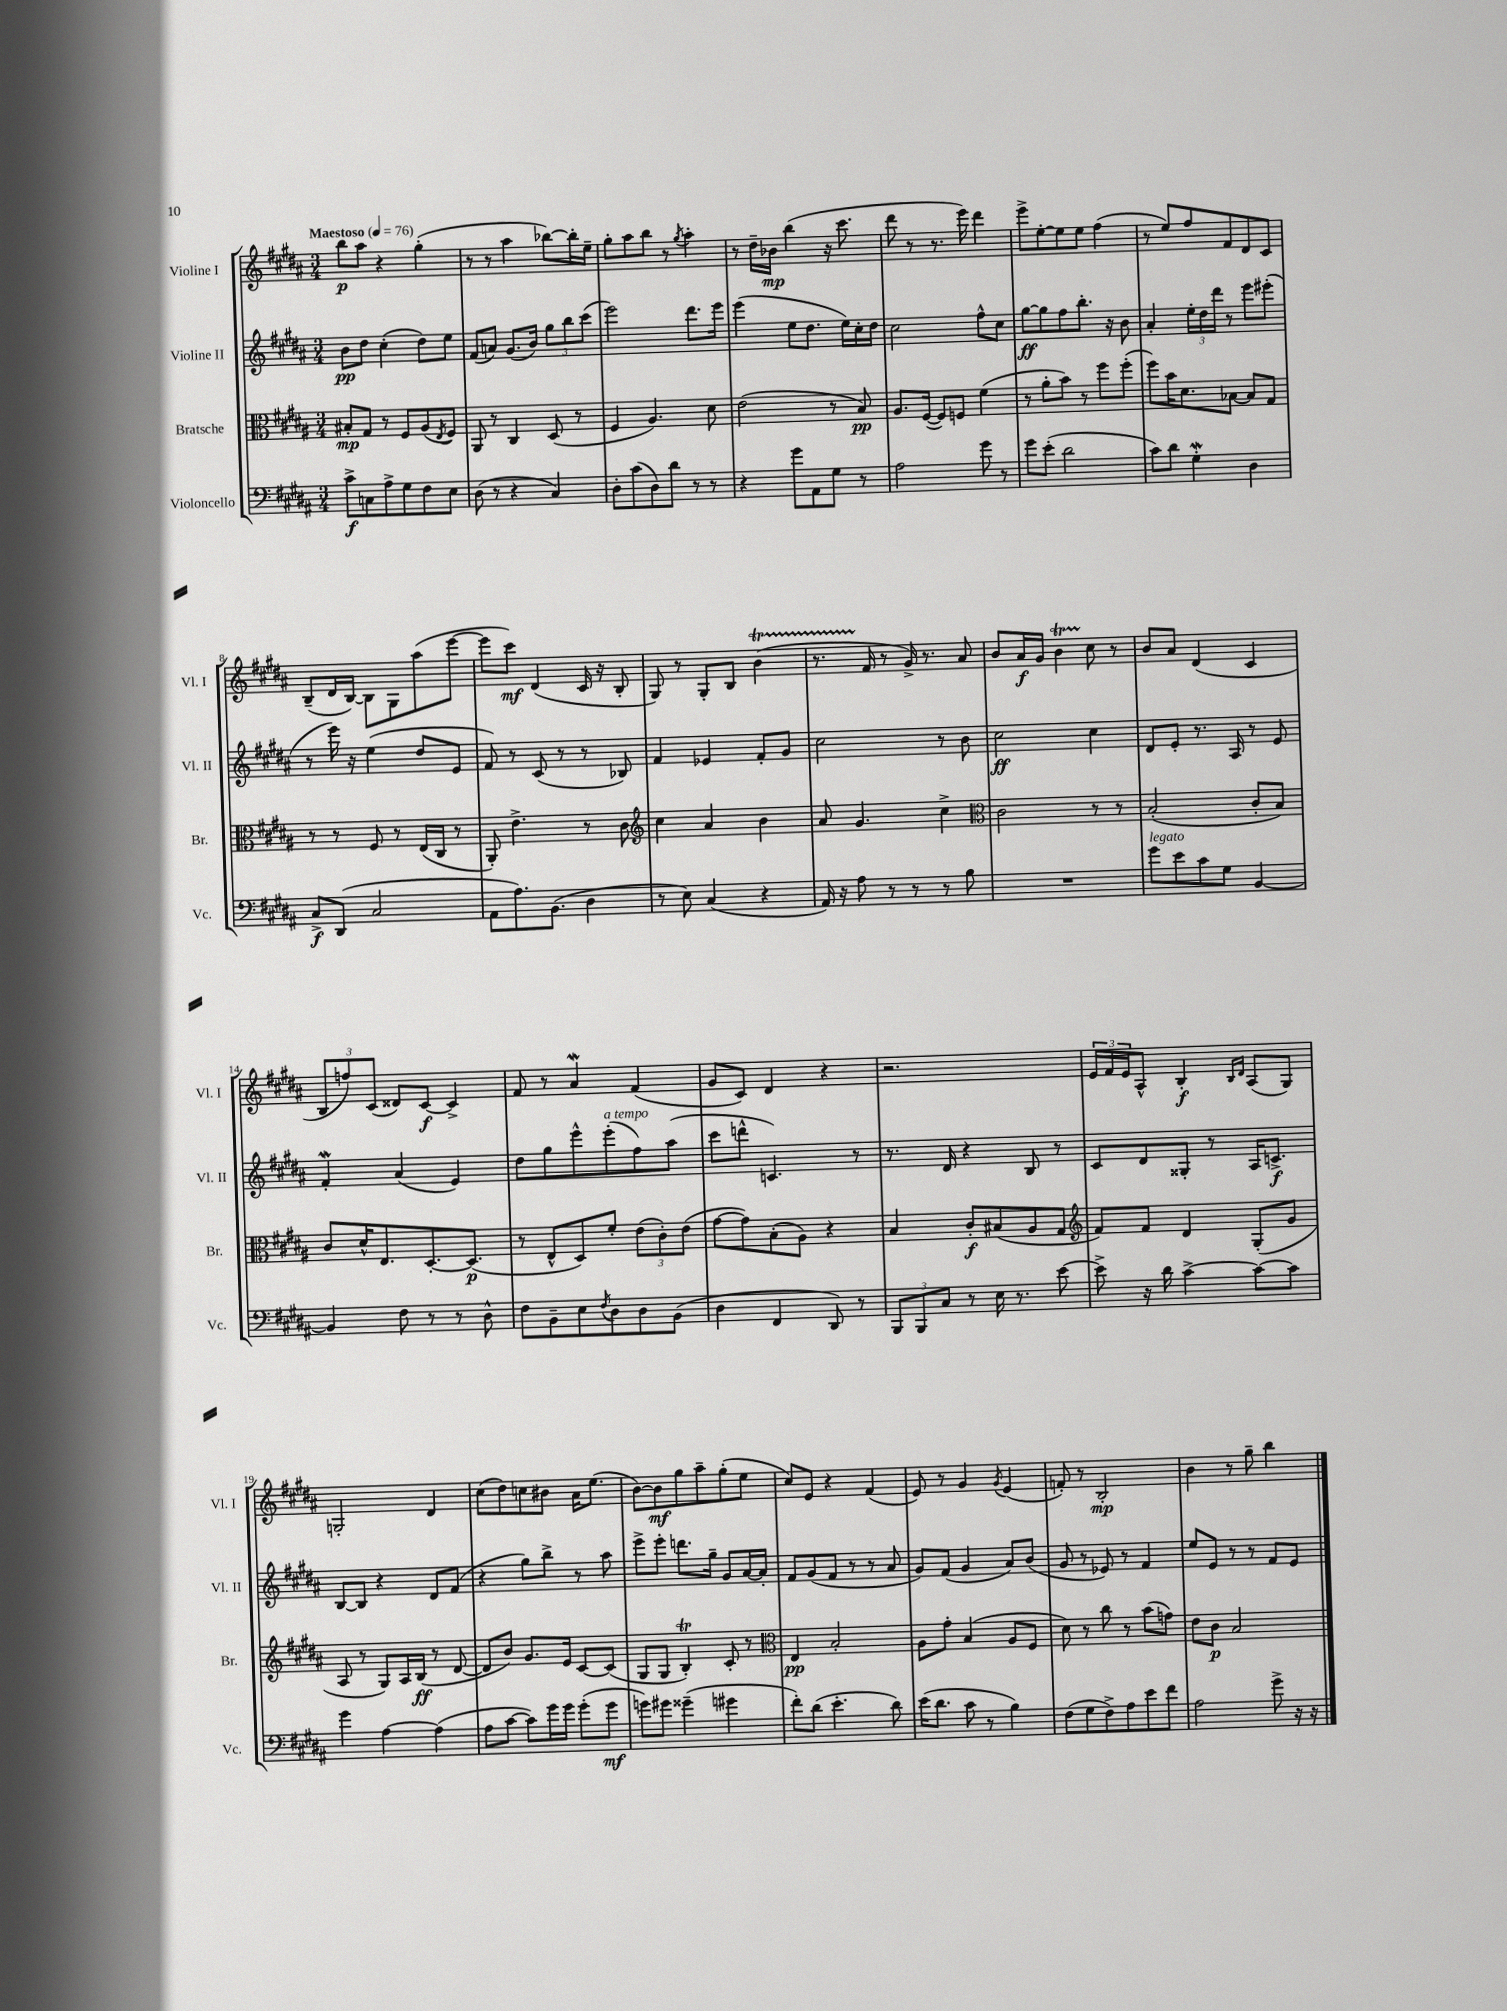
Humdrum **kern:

**kern	**dynam	**kern	**dynam	**kern	**dynam	**kern	**dynam
*part4	*part4	*part3	*part3	*part2	*part2	*part1	*part1
*staff4	*staff4	*staff3	*staff3	*staff2	*staff2	*staff1	*staff1
*I"Violoncello	*	*I"Bratsche	*	*I"Violine II	*	*I"Violine I	*
*I'Vc.	*	*I'Br.	*	*I'Vl. II	*	*I'Vl. I	*
*clefF4	*	*clefC3	*	*clefG2	*	*clefG2	*
*k[f#c#g#d#a#]	*	*k[f#c#g#d#a#]	*	*k[f#c#g#d#a#]	*	*k[f#c#g#d#a#]	*
*M3/4	*	*M3/4	*	*M3/4	*	*M3/4	*
*MM76	*	*MM76	*	*MM76	*	*MM76	*
=1	=1	=1	=1	=1	=1	=1	=1
!	!	!	!	!	!	!LO:TX:a:B:t=Maestoso	!
8c#^\L	f	8B#X'/L	mp	8b\L	pp	8bb\L	p
8Cn\	.	8G#/J	.	8dd#\J	.	8aa#\J	.
8A#^\	.	8r	.	(4cc#'\	.	4r	.
8G#\	.	8F#/L	.	.	.	.	.
8F#\	.	(8A#/	.	8dd#\L)	.	(4gg#'\	.
.	.	8qE/	.	.	.	.	.
8E\J	.	8F#/J)	.	8ee\J	.	.	.
=2	=2	=2	=2	=2	=2	=2	=2
(8D#\	.	8AA#/	.	(8f#/L	.	8r	.
8r	.	8r	.	8an/J)	.	8r	.
4r	.	4C#/	.	(8.g#/L	.	4aa#\	.
.	.	.	.	16b/Jk)	.	.	.
4C#/)	.	(8D#/	.	12gg#\L	.	[8bb-X\L)	.
.	.	.	.	12bb\	.	.	.
.	.	8r	.	.	.	16bb-'\L]	.
.	.	.	.	(12ccc#\J	.	.	.
.	.	.	.	.	.	16ee~\JJ	.
=3	=3	=3	=3	=3	=3	=3	=3
8D#'\L	.	4F#/	.	2eee\)	.	8gg#'\L	.
(8c#\	.	.	.	.	.	8aa#\	.
8D#\)	.	4.A#/)	.	.	.	8bb\J	.
8d#\J	.	.	.	.	.	8r	.
.	.	.	.	.	.	8qgg#/	.
8r	.	.	.	8.ddd#\L	.	4aa#'\	.
8r	.	8d#\	.	.	.	.	.
.	.	.	.	16eee\Jk	.	.	.
=4	=4	=4	=4	=4	=4	=4	=4
4r	.	(2e\	.	(4eee\	.	8r	.
.	.	.	.	.	.	16dd#~\LL	.
.	.	.	.	.	.	16b-X\JJ	mp
8g#\L	.	.	.	8ee\L	.	(4bb\	.
8AA#\	.	.	.	8.dd#\J	.	.	.
8G#\J	.	8r	.	.	.	16r	.
.	.	.	.	16ee\LL)	.	8.ccc#\	.
8r	.	8B/)	pp	16cc#'\	.	.	.
.	.	.	.	16dd#\JJ	.	.	.
=5	=5	=5	=5	=5	=5	=5	=5
2A#\	.	8.A#/L	.	2cc#\	.	8ddd#\	.
.	.	.	.	.	.	8r	.
.	.	([16F#/Jk	.	.	.	.	.
.	.	8F#/L])	.	.	.	8.r	.
.	.	8Fn/J	.	.	.	.	.
.	.	.	.	.	.	16eee\)	.
8g#\	.	(4f#\	.	8ff#^^\L	.	4ddd#\	.
8r	.	.	.	8cc#\J	.	.	.
=6	=6	=6	=6	=6	=6	=6	=6
8g#\L	.	8r	.	[8gg#\L	ff	8eee^\L	.
(8e'\J	.	8a#'\L	.	8gg#\]	.	[8ee'\	.
2d#\	.	8b\J)	.	8ff#\	.	8ee\]	.
.	.	8r	.	8.bb'\J	.	8ee\J	.
.	.	8ff#\L	.	.	.	(4ff#\	.
.	.	.	.	16r	.	.	.
.	.	(8ff#'\J	.	8b\	.	.	.
=7	=7	=7	=7	=7	=7	=7	=7
8c#\L)	.	8ff#\L)	.	4a#'/	.	8r	.
8d#\J	.	16b\K	.	.	.	8ee/L)	.
.	.	8.d#\	.	.	.	.	.
4G#W'\	.	.	.	24ee'\LL	.	8ff#/	.
.	.	.	.	24dd#\	.	.	.
.	.	.	.	24ddd#\JJ	.	.	.
.	.	[8B-X\J	.	8r	.	8f#/	.
4D#\	.	8B-/L]	.	8eee\L	.	8d#/	.
.	.	8G#/J	.	(8eee#X'\J	.	8c#/J	.
!!LO:LB:g=z
=8	=8	=8	=8	=8	=8	=8	=8
8C#^/L	f	8r	.	8r	.	(8B~/L	.
(8DD#/J	.	8r	.	16eee\)	.	16d#/L	.
.	.	.	.	16r	.	[16B/JJ)	.
2C#/	.	8F#/	.	(4ee\	.	8B\L]	.
.	.	8r	.	.	.	8G#\	.
.	.	(16E/LL	.	8dd#/L	.	(8aa#\	.
.	.	16C#/JJ	.	.	.	.	.
.	.	8r	.	8e/J	.	[8eee\J	.
=9	=9	=9	=9	=9	=9	=9	=9
8AA#\L	.	8AA#'/)	.	8f#/)	.	8eee\L]	.
8.A#\)	.	4.e^\	.	8r	.	8ccc#\J)	mf
.	.	.	.	(8c#/	.	(4d#/	.
(8.BB\J	.	.	.	.	.	.	.
.	.	.	.	8r	.	.	.
4D#\	.	8r	.	8r	.	16c#/	.
.	.	.	.	.	.	16r	.
.	.	8c#\	.	8B-X/)	.	8B'/	.
=10	=10	=10	=10	=10	=10	=10	=10
*	*	*clefG2	*	*	*	*	*
8r	.	4cc#\	.	4f#/	.	8G#/)	.
8E\)	.	.	.	.	.	8r	.
(4C#/	.	4a#/	.	4e-X/	.	8G#'/L	.
.	.	.	.	.	.	8B/J	.
4r	.	4b\	.	8f#'/L	.	(4bT\	.
.	.	.	.	8g#/J	.	.	.
=11	=11	=11	=11	=11	=11	=11	=11
16AA#/)	.	8a#/	.	2cc#\	.	8.r	.
16r	.	.	.	.	.	.	.
8A#\	.	4.g#/	.	.	.	.	.
.	.	.	.	.	.	16f#/	.
8r	.	.	.	.	.	8r	.
8r	.	.	.	.	.	16g#^/)	.
.	.	.	.	.	.	8.r	.
8r	.	4cc#^\	.	8r	.	.	.
8B\	.	.	.	8b\	.	8a#/	.
=12	=12	=12	=12	=12	=12	=12	=12
*	*	*clefC3	*	*	*	*	*
2.r	.	2c#\	.	2cc#\	ff	8b/L	.
.	.	.	.	.	.	16a#/L	f
.	.	.	.	.	.	16g#/JJ	.
.	.	.	.	.	.	4bT\	.
.	.	8r	.	4cc#\	.	8cc#\	.
.	.	8r	.	.	.	8r	.
=13	=13	=13	=13	=13	=13	=13	=13
!LO:TX:a:i:t=legato	!	!	!	!	!	!	!
8g#\L	.	(2B'/	.	8d#/L	.	8b/L	.
8e\	.	.	.	8e'/J	.	8a#/J	.
8c#\	.	.	.	8.r	.	(4d#/	.
8G#\J	.	.	.	.	.	.	.
.	.	.	.	16A#/	.	.	.
[4BB/	.	8c#'/L	.	8r	.	4c#/	.
.	.	8B/J)	.	8e/	.	.	.
!!LO:LB:g=z
=14	=14	=14	=14	=14	=14	=14	=14
4BB/]	.	8c#/L	.	4f#W'/	.	12B/L	.
.	.	.	.	.	.	12ffn/)	.
.	.	16d#^^/K	.	.	.	.	.
.	.	.	.	.	.	(12c#/J	.
.	.	8.E/	.	.	.	.	.
8F#\	.	.	.	(4a#/	.	8d##X/L)	.
8r	.	[8.D#'/	.	.	.	[8c#/J	f
8r	.	.	.	4e/)	.	4c#^/]	.
.	.	(8.D#/J]	p	.	.	.	.
8D#^^\	.	.	.	.	.	.	.
=15	=15	=15	=15	=15	=15	=15	=15
8F#\L	.	8r	.	8dd#\L	.	8f#/	.
8BB~\	.	8E^^/L	.	8gg#\	.	8r	.
8E\	.	8D#/)	.	8eee^^\	.	4a#W/	.
8qF#/	.	.	.	.	.	.	.
!	!	!	!	!LO:TX:a:i:t=a tempo	!	!	!
8D#\	.	8f#'/J	.	(8eee'\	.	.	.
8D#\	.	(12e\L	.	8ff#\)	.	(4f#/	.
.	.	12c#'\)	.	.	.	.	.
(8BB\J	.	.	.	(8aa#\J	.	.	.
.	.	(12e\J	.	.	.	.	.
=16	=16	=16	=16	=16	=16	=16	=16
4D#\	.	[8g#\L	.	8ccc#\L	.	8g#/L	.
.	.	8g#\])	.	8dddn^^\J	.	8c#/J)	.
4FF#/	.	(8B'\	.	4.cn/)	.	4d#/	.
.	.	8A#\J)	.	.	.	.	.
8DD#/)	.	4r	.	.	.	4r	.
8r	.	.	.	8r	.	.	.
=17	=17	=17	=17	=17	=17	=17	=17
12BBB/L	.	4B/	.	8.r	.	2.r	.
12BBB/	.	.	.	.	.	.	.
12C#/J	.	.	.	.	.	.	.
.	.	.	.	16d#/	.	.	.
8r	.	8c#'/L	f	4r	.	.	.
16E\	.	(8B#X/	.	.	.	.	.
8.r	.	.	.	.	.	.	.
.	.	8A#/	.	8B/	.	.	.
[8e\	.	8G#/J	.	8r	.	.	.
=18	=18	=18	=18	=18	=18	=18	=18
*	*	*clefG2	*	*	*	*	*
8e^\]	.	8f#/L)	.	8c#/L	.	24e/LL	.
.	.	.	.	.	.	24f#/	.
.	.	.	.	.	.	24e/J	.
16r	.	8f#/J	.	8d#/	.	8A#^^/J	.
16d#\	.	.	.	.	.	.	.
[4c#^\	.	4d#/	.	8G##X'/J	.	4B'/	f
.	.	.	.	8r	.	.	.
.	.	.	.	.	.	16qqB/LL	.
.	.	.	.	.	.	16qqd#/JJ	.
8c#\L_	.	(8G#'/L	.	16A#/KL	.	(8A#/L	.
.	.	.	.	8.cn^/J	f	.	.
8c#\J]	.	8g#/J	.	.	.	8G#/J)	.
!!LO:LB:g=z
=19	=19	=19	=19	=19	=19	=19	=19
4g#\	.	8A#/	.	[8B/L	.	2Gn'/	.
.	.	8r	.	8B/J]	.	.	.
[4A#\	.	8G#/L)	.	4r	.	.	.
.	.	16A#/L	.	.	.	.	.
.	.	(16B/JJ	ff	.	.	.	.
(4A#\]	.	8r	.	8d#/L	.	4d#/	.
.	.	[8d#/	.	(8f#/J	.	.	.
=20	=20	=20	=20	=20	=20	=20	=20
8A#\L	.	8d#/L]	.	4r	.	(8cc#\L	.
[8c#\J	.	8b/J)	.	.	.	8dd#\)	.
8c#\L])	.	8.g#/L	.	8gg#\L)	.	8ccn\	.
16g#\L	.	.	.	8bb^\J	.	8b#X\J	.
16g#\JJ	.	16e/Jk	.	.	.	.	.
(8g#'\L	.	[8c#/L	.	8r	.	16a#\KL	.
.	.	.	.	.	.	(8.ee\J	.
8g#\J	mf	(8c#/J]	.	8aa#\	.	.	.
=21	=21	=21	=21	=21	=21	=21	=21
8gn\L)	.	8G#/L	.	8eee^\L	.	[8b\L)	.
8g#X\J	.	8G#/J	.	8eee'\J	.	8b\]	mf
(4g##X~\	.	4BT'/)	.	8.dddn\L	.	8gg#\	.
.	.	.	.	.	.	8aa#~\	.
.	.	.	.	16gg#~\Jk	.	.	.
4g#X\	.	8c#'/	.	8g#/L	.	(8gg#'\	.
.	.	8r	.	[16a#/L	.	8ee\J	.
.	.	.	.	16a#'/JJ]	.	.	.
=22	=22	=22	=22	=22	=22	=22	=22
*	*	*clefC3	*	*	*	*	*
8f#'\L)	.	4E/	pp	8f#/L	.	8cc#/L)	.
(8d#\J	.	.	.	(8g#/	.	8e/J	.
4.e'\	.	2B'/	.	8f#/J	.	4r	.
.	.	.	.	8r	.	.	.
.	.	.	.	8r	.	(4f#/	.
8d#\)	.	.	.	8a#/	.	.	.
=23	=23	=23	=23	=23	=23	=23	=23
(16e\KL	.	8A#\L	.	8g#/L)	.	8e/)	.
8.d#\J	.	.	.	.	.	.	.
.	.	8g#'\J	.	(8f#/J	.	8r	.
8c#\	.	(4B/	.	4g#/	.	4g#/	.
8r	.	.	.	.	.	.	.
.	.	.	.	.	.	8qg#/	.
4B\)	.	8A#/L	.	8a#/L)	.	(4e/	.
.	.	8F#/J	.	(8b/J	.	.	.
=24	=24	=24	=24	=24	=24	=24	=24
(8F#\L	.	8d#\)	.	8g#/	.	8fn'/)	.
8G#\	.	8r	.	8r	.	8r	.
8F#^\)	.	8cc#\	.	8e-X/)	.	2B'/	mp
8A#\	.	8r	.	8r	.	.	.
8e\	.	(8b\L	.	4f#/	.	.	.
8f#\J	.	8gn\J)	.	.	.	.	.
=25	=25	=25	=25	=25	=25	=25	=25
2A#\	.	8e\L	.	8ee/L	.	4b\	.
.	.	8c#\J	p	8e/J	.	.	.
.	.	2B/	.	8r	.	8r	.
.	.	.	.	8r	.	8gg#~\	.
8g#^\	.	.	.	8f#/L	.	4bb\	.
16r	.	.	.	8e/J	.	.	.
16r	.	.	.	.	.	.	.
==	==	==	==	==	==	==	==
*-	*-	*-	*-	*-	*-	*-	*-
